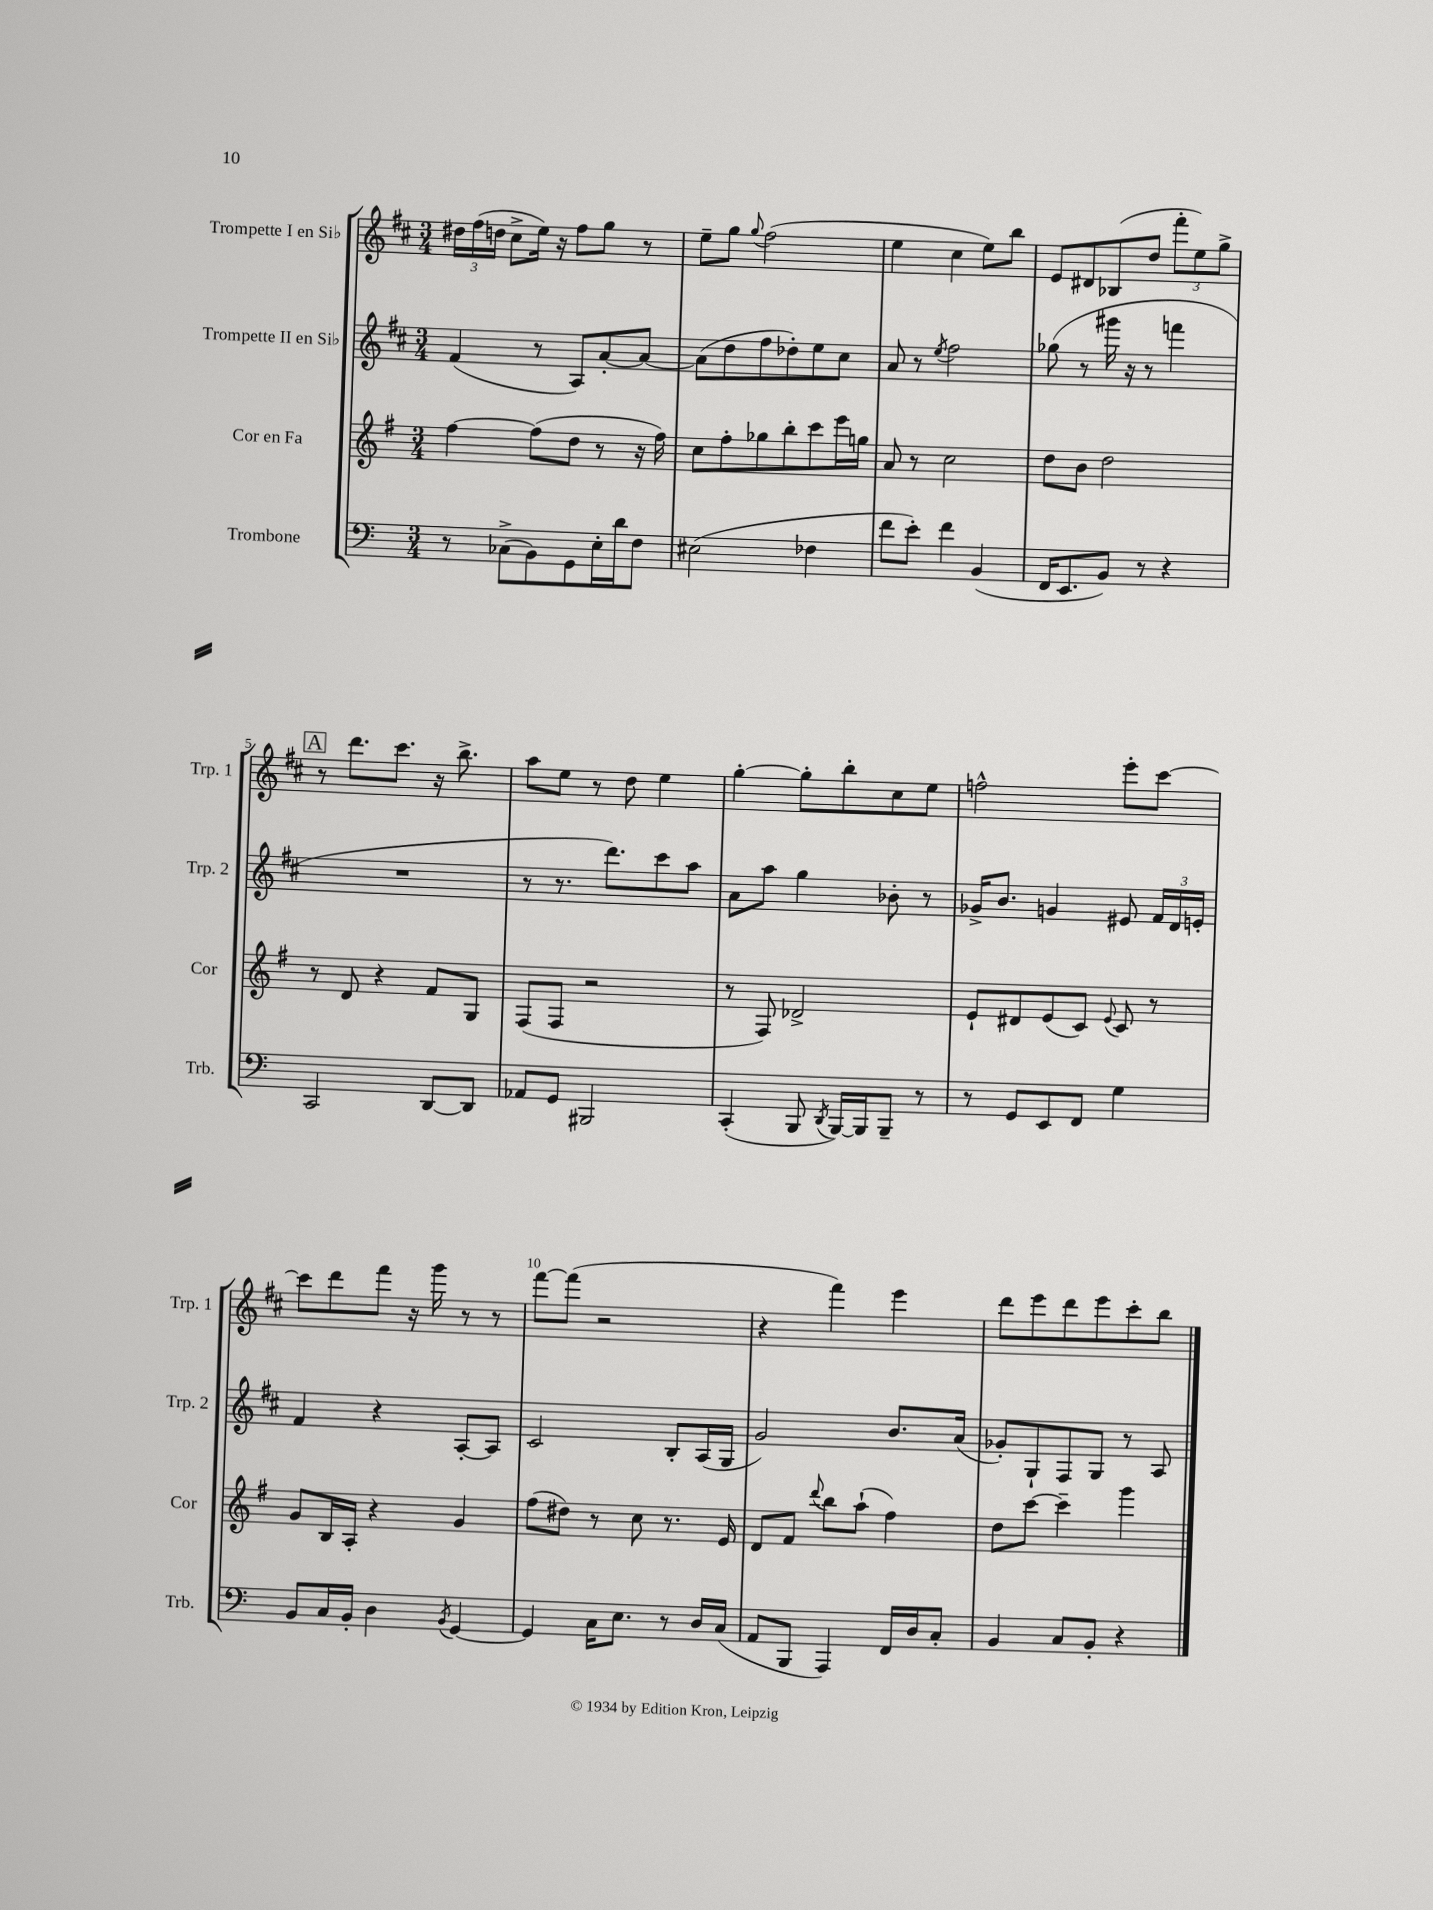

**kern	**kern	**kern	**kern
*part4	*part3	*part2	*part1
*staff4	*staff3	*staff2	*staff1
*I"Trombone	*I"Cor en Fa	*I"Trompette II en Si♭	*I"Trompette I en Si♭
*I'Trb.	*I'Cor	*I'Trp. 2	*I'Trp. 1
*clefF4	*clefG2	*clefG2	*clefG2
*k[]	*k[f#]	*k[f#c#]	*k[f#c#]
*M3/4	*M3/4	*M3/4	*M3/4
=1	=1	=1	=1
8r	[4ff#\	(4f#/	24dd#X\LL
.	.	.	(24ff#\
.	.	.	24ddn\JJ
(8C-X^\L	.	.	8cc#^\L
8BB\)	(8ff#\L]	8r	16ee\Jk)
.	.	.	16r
8GG\	8dd\J	8A/L)	8ff#\L
16E'\L	8r	[8a'/	8gg\J
16d\J	.	.	.
8F\J	16r	8a/J_	8r
.	16ff#\)	.	.
=2	=2	=2	=2
(2E#X\	8cc\L	(8a\L]	8ee~\L
.	8ff#'\	8dd\	8gg\J
.	.	.	8qqgg/
.	8gg-X\	8ff#\	(2ff#\
.	8bb'\	8dd-X'\)	.
4F-X\	8ccc\	8ee\	.
.	16eee\L	8cc#\J	.
.	16ggn\JJ	.	.
=3	=3	=3	=3
8f\L	8a/	8a/	4ee\
8e'\J)	8r	8r	.
.	.	8qee/	.
4f\	2cc\	2ff#\	4cc#\
(4BB/	.	.	8ee\L)
.	.	.	8bb\J
=4	=4	=4	=4
16FF/KL	8dd\L	(8gg-X\	8e/L
8.EE/	.	.	.
.	8b\J	8r	8d#X/
8BB/J)	2dd\	16ggg#X\	(8B-X/
.	.	16r	.
8r	.	8r	8dd/J
4r	.	4fffn\	12fff#'\L
.	.	.	12ee\)
.	.	.	12gg^\J
!!LO:LB:g=z
!!LO:REH:place=s1:t=A
=5	=5	=5	=5
2CC/	8r	2.r	8r
.	8d/	.	8.ddd\L
.	4r	.	.
.	.	.	8.ccc#\J
[8DD/L	8f#/L	.	16r
.	.	.	8.bb^\
8DD/J]	8G/J	.	.
=6	=6	=6	=6
8AA-X/L	(8F#/L	8r	8aa\L
8GG/J	8F#/J	8.r	8ee\J
2BBB#X/	2r	.	8r
.	.	8.ddd\L)	.
.	.	.	8dd\
.	.	8ccc#\	4ee\
.	.	8aa\J	.
=7	=7	=7	=7
(4CC'/	8r	8a\L	[4gg'\
.	8F#/)	8aa\J	.
8BBB/	2d-X^/	4gg\	8gg'\L]
8qDD/	.	.	.
[16BBB/LL)	.	.	8bb'\
16BBB/J]	.	.	.
8BBB~/J	.	8b-X'\	8cc#\
8r	.	8r	8ee\J
=8	=8	=8	=8
8r	8e`/L	16g-X^/KL	2ffn^^\
.	.	8.b/J	.
8GG/L	8d#X/	.	.
8EE/	(8e/	4gn/	.
8FF/J	8c/J)	.	.
.	8qqe/	.	.
4G\	8c/	8e#X/	8eee'\L
.	8r	24f#/LL	[8ccc#\J
.	.	24d/	.
.	.	24en'/JJ	.
!!LO:LB:g=z
=9	=9	=9	=9
8BB/L	8g/L	4f#/	8ccc#\L]
16C/L	16B/L	.	8ddd\
16BB'/JJ	16A'/JJ	.	.
4D\	4r	4r	8fff#\J
.	.	.	16r
.	.	.	16ggg\
8qBB/	.	.	.
[4GG/	4g/	[8A'/L	8r
.	.	8A/J]	8r
=10	=10	=10	=10
4GG/]	(8ff#\L	2c#/	[8fff#\L
.	8dd#X\J)	.	(8fff#\J]
16C\KL	8r	.	2r
8.E\J	.	.	.
.	8cc\	.	.
8r	8.r	8B'/L	.
16D/LL	.	(16A/L	.
(16C/JJ	16e/	16G/JJ	.
=11	=11	=11	=11
8AA/L	8d/L	2g/)	4r
8BBB/J	8f#/J	.	.
.	8qqddd/	.	.
4AAA/)	8bb\L	.	4fff#\)
.	(8aa`\J	.	.
16FF/LL	4ff#\)	8.b/L	4eee\
16D/J	.	.	.
8C'/J	.	.	.
.	.	(16a/Jk	.
=12	=12	=12	=12
4BB/	8dd\L	8g-X'/L)	8ddd\L
.	[8ccc\J	8G`/	8eee\
8C/L	4ccc~\]	8F#/	8ddd\
8BB'/J	.	8G/J	8eee\
4r	4ggg\	8r	8ccc#'\
.	.	8A/	8bb\J
==	==	==	==
*-	*-	*-	*-
